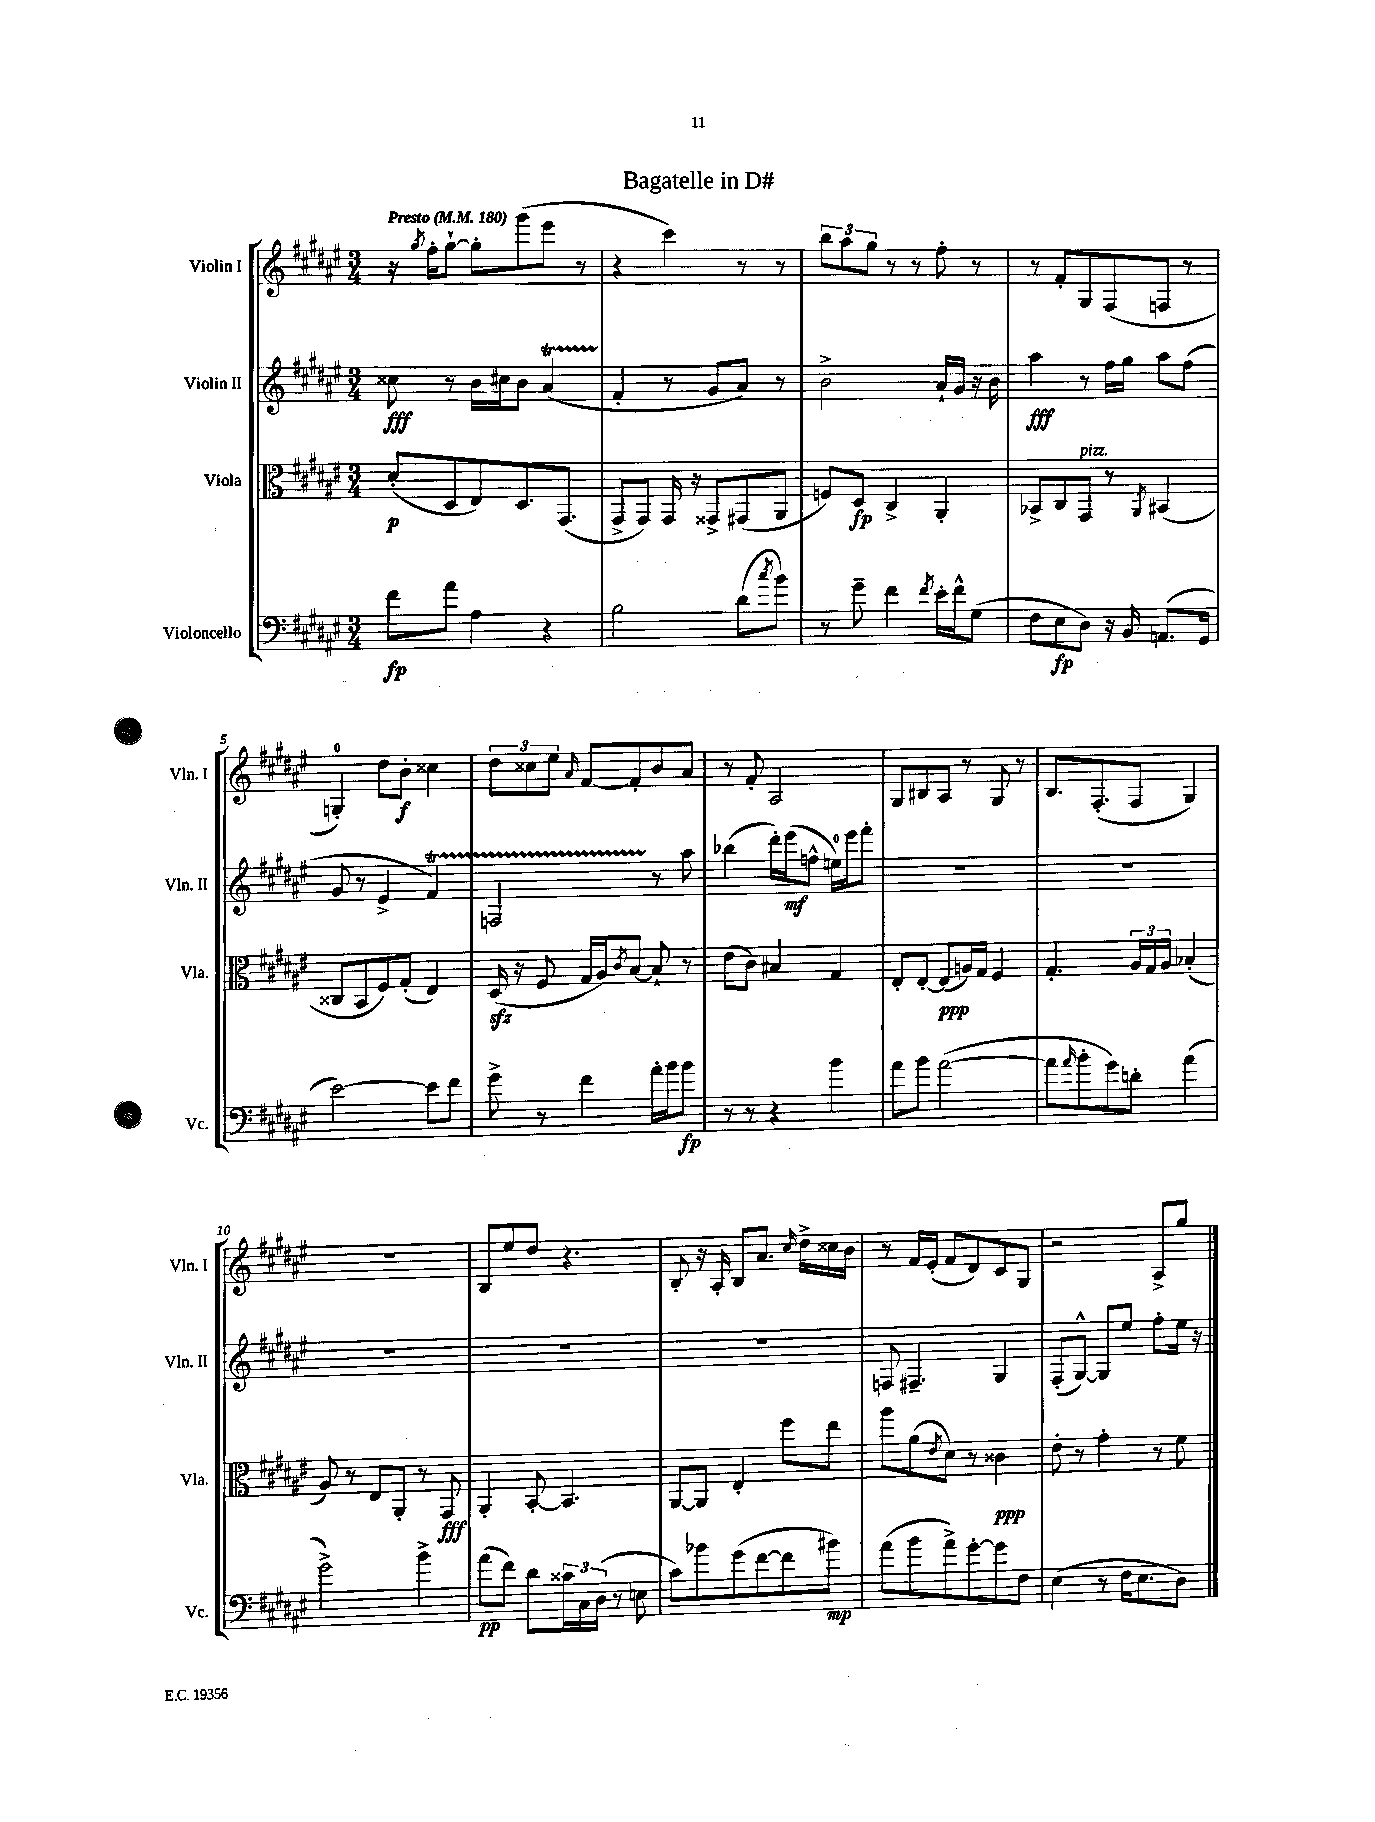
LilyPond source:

\header { title = "Bagatelle in D#" }
<<
\new StaffGroup <<
\new Staff = "s0" \with { instrumentName = "Violin I" shortInstrumentName = "Vln. I" } {
    \clef treble \key fis \major \numericTimeSignature \time 3/4 \tempo "Presto" 4 = 180
    r16 \acciaccatura { gis''8 } fis''16-. gis''8~-! gis''8-. gis'''8( eis'''8 r8 |
    r4 cis'''4) r8 r8 |
    \tuplet 3/2 { b''8 ais''8 gis''8 } r8 r8 fis''8-. r8 |
    r8 fis'8-. gis8 fis8( f8 r8 |
    g4-0-.) dis''8 b'8-.\f cisis''4 |
    \tuplet 3/2 { dis''8 cisis''8 eis''8 } \grace { ais'16 } fis'8~ fis'8-. b'8 ais'8 |
    r8 fis'8-. ais2 |
    gis8 bis8 ais8 r8 gis8 r8 |
    b8. fis8.-.( fis8 gis4) |
    R2. |
    b8 eis''8 dis''8 r4. |
    b8-. r16 ais16-. b8 ais'8. \grace { cis''16 } dis''16-> cisis''16 b'16 |
    r8 fis'16 eis'16-.( fis'8 dis'8) cis'8 gis8 |
    r2 ais8-> gis''8 \bar "|." |
}
\new Staff = "s1" \with { instrumentName = "Violin II" shortInstrumentName = "Vln. II" } {
    \clef treble \key fis \major \numericTimeSignature \time 3/4
    cisis''8\fff r8 b'16 cis''16 b'8 ais'4\startTrillSpan( |
    fis'4-.\stopTrillSpan r8 gis'8 ais'8) r8 |
    b'2-> ais'16-! gis'16 r16 b'16 |
    ais''4\fff r8 fis''16 gis''16 ais''8 fis''8( |
    gis'8 r8 eis'4-> fis'4\startTrillSpan) |
    f2 r8\stopTrillSpan ais''8 |
    bes''4( dis'''16-.) eis'''16\mf( f''8-^ e''16-0) eis'''16 fis'''8-. |
    R2. |
    R2. |
    R2. |
    R2. |
    R2. |
    f8 fis4.-- gis4 |
    fis8-.( gis8~-^) gis8 eis''8 fis''8-. eis''16 r16 \bar "|." |
}
\new Staff = "s2" \with { instrumentName = "Viola" shortInstrumentName = "Vla." } {
    \clef alto \key fis \major \numericTimeSignature \time 3/4
    dis'8-.\p( dis8 eis8) dis8. gis,8.( |
    gis,8-> gis,8) gis,16 r16 gisis,8-> gis,8( ais,8 |
    f8) dis8\fp cis4-> ais,4-. |
    bes,8-> cis8 gis,8^\markup { \italic "pizz." } r8 \acciaccatura { ais,8 } bis,4( |
    cisis8 b,8 fis8) gis8-.( eis4) |
    dis16\sfz( r16 fis8 gis16 ais16) \acciaccatura { cis'8 } b8~ b8-! r8 |
    eis'8( cis'8) bis4 gis4 |
    eis8-. eis8~-. eis8\ppp( a16) gis16 fis4 |
    gis4.-. \tuplet 3/2 { ais16 gis16 ais16 } bes4-.( |
    ais8) r8 eis8 ais,8-. r8 gis,8\fff |
    ais,4-. b,8~-. b,4. |
    ais,8~ ais,8 eis4-. fis''8 eis''8 |
    ais''8 ais'8( \acciaccatura { eis'8 } dis'8) r8 cisis'4\ppp |
    eis'8-. r8 gis'4-. r8 fis'8 \bar "|." |
}
\new Staff = "s3" \with { instrumentName = "Violoncello" shortInstrumentName = "Vc." } {
    \clef bass \key fis \major \numericTimeSignature \time 3/4
    fis'8\fp ais'8 ais4 r4 |
    b2 dis'8( \acciaccatura { cis''8 } b'8) |
    r8 gis'8-- fis'4 \acciaccatura { fis'8 } eis'16-. fis'16-^ gis8( |
    fis8 eis8\fp dis8) r16 b,16 a,8.( gis,16 |
    eis'2~) eis'8 fis'8 |
    gis'8-> r8 fis'4 ais'16-. b'16 b'8\fp |
    r8 r8 r4 b'4 |
    ais'8 b'8 ais'2~( |
    ais'8 \grace { ais'16 } b'8-. gis'8) d'8-. ais'4( |
    gis'2->) b'4-> |
    ais'8\pp( fis'8) dis'8 \tuplet 3/2 { cisis'16 cis16 dis16( } r8 e8 |
    cis'8) bes'8 gis'8( fis'8~ fis'8 bis'8\mp) |
    ais'8( b'8 ais'8->) gis'8~-. gis'8 fis8 |
    eis4( r8 fis16 eis8. dis8) \bar "|." |
}
>>
>>
